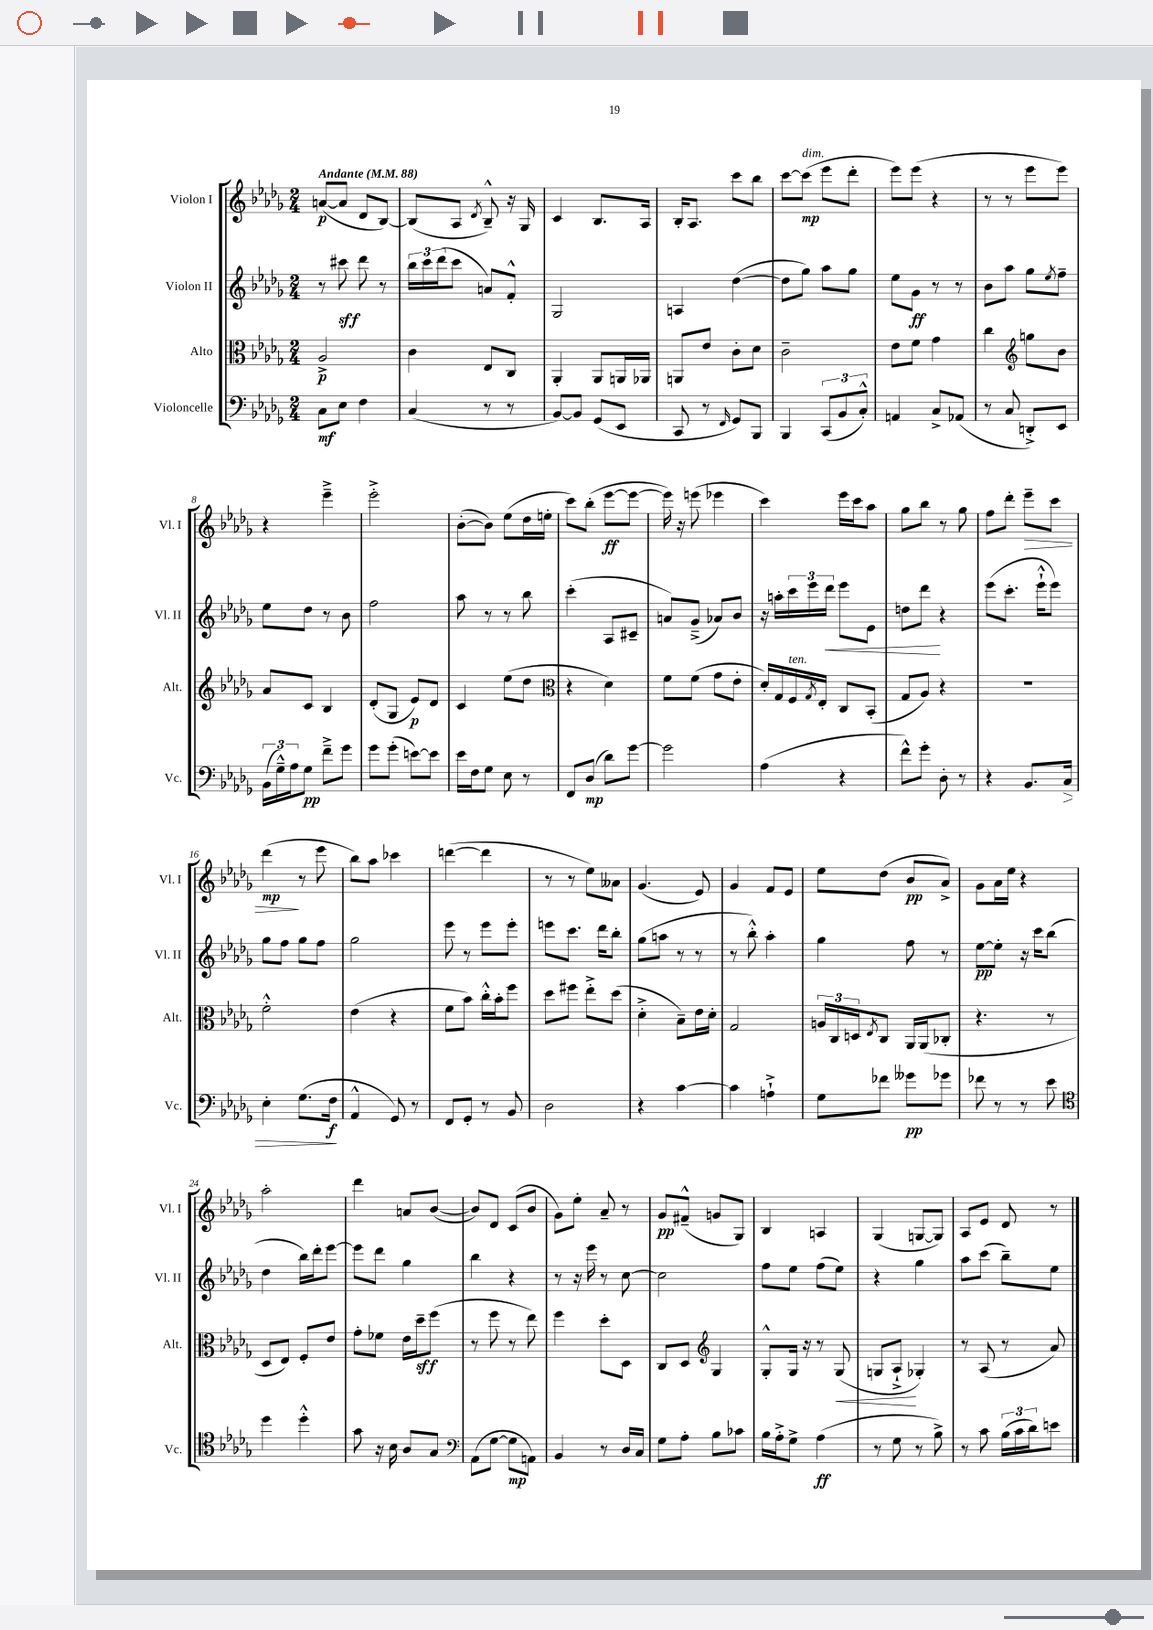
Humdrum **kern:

**kern	**dynam	**kern	**dynam	**kern	**dynam	**kern	**dynam
*part4	*part4	*part3	*part3	*part2	*part2	*part1	*part1
*staff4	*staff4	*staff3	*staff3	*staff2	*staff2	*staff1	*staff1
*I"Violoncelle	*	*I"Alto	*	*I"Violon II	*	*I"Violon I	*
*I'Vc.	*	*I'Alt.	*	*I'Vl. II	*	*I'Vl. I	*
*clefF4	*	*clefC3	*	*clefG2	*	*clefG2	*
*k[b-e-a-d-g-]	*	*k[b-e-a-d-g-]	*	*k[b-e-a-d-g-]	*	*k[b-e-a-d-g-]	*
*M2/4	*	*M2/4	*	*M2/4	*	*M2/4	*
*MM88	*	*MM88	*	*MM88	*	*MM88	*
=1	=1	=1	=1	=1	=1	=1	=1
!	!	!	!	!	!	!LO:TX:a:B:t=Andante	!
8C\L	mf	2A-^/	p	8r	.	([8an/L	p
8E-\J	.	.	.	8ccc#X\	sff	8a/J]	.
4F\	.	.	.	8ddd-\	.	8d-/L	.
.	.	.	.	8r	.	[8B-/J)	.
=2	=2	=2	=2	=2	=2	=2	=2
(4C/	.	4c\	.	24bb-\LL	.	(8B-/L]	.
.	.	.	.	24ccc\	.	.	.
.	.	.	.	(24ddd-\J	.	.	.
.	.	.	.	8ccc\J	.	8A-/J	.
.	.	.	.	.	.	8qd-/	.
8r	.	8E-/L	.	8an/L)	.	8B-~^^/)	.
8r	.	8C/J	.	8f'^^/J	.	16r	.
.	.	.	.	.	.	16G-/	.
=3	=3	=3	=3	=3	=3	=3	=3
[8BB-/L)	.	4AA-'/	.	2G-/	.	4c/	.
8BB-/J]	.	.	.	.	.	.	.
(8GG-/L	.	8AA-/L	.	.	.	8.B-/L	.
8EE-/J	.	16AAn/L	.	.	.	.	.
.	.	16AA-X/JJ	.	.	.	16A-/Jk	.
=4	=4	=4	=4	=4	=4	=4	=4
8CC/	.	8AAn/L	.	4An/	.	16B-'/KL	.
.	.	.	.	.	.	8.A-/J	.
8r	.	8e-/J	.	.	.	.	.
16qqFF/	.	.	.	.	.	.	.
8GG-/L)	.	8c'\L	.	([4dd-\	.	8ccc\L	.
8BBB-/J	.	8d-\J	.	.	.	8bb-\J	.
=5	=5	=5	=5	=5	=5	=5	=5
4BBB-/	.	2c~\	.	8dd-\L]	.	[8ccc\L	.
!	!	!	!	!	!	!LO:TX:a:i:t=dim.	!
.	.	.	.	8gg-\J)	.	(8ccc\J]	mp
(12CC/L	.	.	.	8aa-\L	.	8eee-\L	.
12BB-/	.	.	.	.	.	.	.
.	.	.	.	8gg-\J	.	8ddd-'\J	.
12C'^^/J)	.	.	.	.	.	.	.
=6	=6	=6	=6	=6	=6	=6	=6
4AAn/	.	8e-\L	.	8ee-\L	.	8eee-\L)	.
.	.	8f\J	.	8g-\J	ff	(8eee-\J	.
8C^/L	.	4g-\	.	8r	.	4r	.
(8AA-X/J	.	.	.	8r	.	.	.
=7	=7	=7	=7	=7	=7	=7	=7
8r	.	4cc\	.	8b-\L	.	8r	.
8C/	.	.	.	8aa-\J	.	8r	.
*	*	*clefG2	*	*	*	*	*
8DDn'^/L)	.	8ggn\L	.	8gg-\L	.	8eee-\L	.
.	.	.	.	8qee-/	.	.	.
8EE-/J	.	8b-\J	.	8ff~\J	.	8eee-\J)	.
!!LO:LB:g=z
=8	=8	=8	=8	=8	=8	=8	=8
(24BB-\LL	.	8a-/L	.	8ee-\L	.	4r	.
24G-~^^\)	.	.	.	.	.	.	.
24A-\J	.	.	.	.	.	.	.
8G-\J	pp	8c/J	.	8dd-\J	.	.	.
8f~^\L	.	4B-/	.	8r	.	4eee-~^\	.
8g-\J	.	.	.	8b-\	.	.	.
=9	=9	=9	=9	=9	=9	=9	=9
8g-\L	.	(8d-'/L	.	2ff\	.	2eee-'^\	.
(8g-'\J	.	8G-/J	.	.	.	.	.
[8en\L)	.	8e-/L)	p	.	.	.	.
8e\J]	.	8d-/J	.	.	.	.	.
=10	=10	=10	=10	=10	=10	=10	=10
16e-\LL	.	4c/	.	8aa-\	.	([8b-'\L	.
16F\J	.	.	.	.	.	.	.
8G-\J	.	.	.	8r	.	8b-\J])	.
8E-\	.	(8ee-\L	.	8r	.	(8ee-\L	.
8r	.	8dd-\J	.	8bb-\	.	16dd-\L	.
.	.	.	.	.	.	16een'\JJ	.
=11	=11	=11	=11	=11	=11	=11	=11
*	*	*clefC3	*	*	*	*	*
8FF/L	.	4r	.	(4ccc'\	.	8ccc\L)	.
(8D-/J	mp	.	.	.	.	(8bb-'\J	.
8d-\L)	.	4d-\)	.	8A-/L	.	[8eee-\L	ff
[8g-\J	.	.	.	8c#X~/J	.	8eee-\J_	.
=12	=12	=12	=12	=12	=12	=12	=12
2g-\]	.	8f\L	.	8an/L)	.	16eee-\])	.
.	.	.	.	.	.	16r	.
.	.	(8f\J	.	(8g-~^/J	.	(8eeen\	.
.	.	8g-\L	.	8a-X/L)	.	4eee-X\	.
.	.	8e-'\J	.	8b-/J	.	.	.
=13	=13	=13	=13	=13	=13	=13	=13
(4A-\	.	16d-'/LL)	.	16r	.	4ccc\)	.
.	.	16G-/	.	16aan'\LL	.	.	.
!	!	!LO:TX:a:i:t=ten.	!	!	!	!	!
.	.	16F/	.	24ccc\	.	.	.
.	.	.	.	24eee-\	.	.	.
.	.	8qG-/	.	.	.	.	.
.	.	16E-'/JJ	.	.	.	.	.
!	!	!	!	!	!LO:HP:b	!	!
.	.	.	.	24ddd-\JJ	<	.	.
4r	.	8C/L	.	8eee-\L	.	16eee-\LL	.
.	.	.	.	.	.	16ccc\J	.
.	.	(8BB-'/J	.	8e-\J	.	8aa-\J	.
=14	=14	=14	=14	=14	=14	=14	=14
8f^^\L)	.	8G-/L	.	8ddn\L	.	8gg-\L	.
8g-'\J	.	8A-/J)	.	8ddd-\J	.	8bb-\J	.
8D-'\	.	4r	.	4r	[	8r	.
8r	.	.	.	.	.	8gg-\	.
=15	=15	=15	=15	=15	=15	=15	=15
4r	.	2r	.	(8eee-\L	.	8ff\L	.
.	.	.	.	8.ccc'\J	.	8ddd-'\J	.
!	!	!	!	!	!	!	!LO:HP:b
8.BB-/L	.	.	.	.	.	8eee-~\L	>
.	.	.	.	16eee-`^^\KL	.	.	.
.	.	.	.	8eee-\J)	.	8ccc\J	.
!	!LO:HP:b	!	!	!	!	!	!
16C/Jk	>	.	.	.	.	.	.
!!LO:LB:g=z
=16	=16	=16	=16	=16	=16	=16	=16
4E-'\	.	2f'^^\	.	8gg-\L	.	(4ddd-\	mp
.	.	.	.	8ff\J	.	.	.
(8.G-\L	.	.	.	8gg-\L	.	8r	]
.	.	.	.	8ff\J	.	8eee-\	.
16F\Jk	f	.	.	.	.	.	.
.	]	.	.	.	.	.	.
=17	=17	=17	=17	=17	=17	=17	=17
4AA-^^/	.	(4e-\	.	2gg-\	.	8bb-\L)	.
.	.	.	.	.	.	8aa-\J	.
8GG-/)	.	4r	.	.	.	4ccc-X\	.
8r	.	.	.	.	.	.	.
=18	=18	=18	=18	=18	=18	=18	=18
8FF/L	.	8f\L	.	8eee-\	.	([4dddn\	.
8GG-'/J	.	8b-\J)	.	8r	.	.	.
8r	.	16cc'^^\LL	.	8eee-\L	.	4ddd\]	.
.	.	16b-'\J	.	.	.	.	.
8BB-/	.	8ff\J	.	8eee-'\J	.	.	.
=19	=19	=19	=19	=19	=19	=19	=19
2D-\	.	8dd-\L	.	8eeen\L	.	8r	.
.	.	8ff#X\J	.	8.ccc\J	.	8r	.
.	.	8ee-'^\L	.	.	.	8ee-\L)	.
.	.	.	.	16ddd-\KL	.	.	.
.	.	(8dd-\J	.	8bb-'\J	.	8a--X\J	.
=20	=20	=20	=20	=20	=20	=20	=20
4r	.	4d-'^\	.	(8gg-\L	.	(4.g-/	.
.	.	.	.	8aan\J	.	.	.
[4c\	.	8B-~\L)	.	8r	.	.	.
.	.	16e-\L	.	8r	.	8e-/)	.
.	.	16d-'\JJ	.	.	.	.	.
=21	=21	=21	=21	=21	=21	=21	=21
4c\]	.	2G-/	.	8r	.	4g-/	.
.	.	.	.	8bb-'^^\)	.	.	.
4An`^\	.	.	.	4aa-'\	.	8f/L	.
.	.	.	.	.	.	8e-/J	.
=22	=22	=22	=22	=22	=22	=22	=22
8G-\L	.	24An/LL	.	4gg-\	.	8ee-\L	.
.	.	24C/	.	.	.	.	.
.	.	24Dn/J	.	.	.	.	.
.	.	8qE-/	.	.	.	.	.
8f-X\J	.	8C/J	.	.	.	(8dd-\J	.
8g--X\L	pp	16AA-/LL	.	8ff\	.	8b-/L	pp
.	.	(16AA-/J	.	.	.	.	.
8g-X\J	.	8C-X'/J	.	8r	.	8a-^/J)	.
=23	=23	=23	=23	=23	=23	=23	=23
8f-X\	.	4.r	.	[8ee-\L	pp	8g-\L	.
8r	.	.	.	8ee-'\J]	.	16a-\L	.
.	.	.	.	.	.	16ee-\JJ	.
8r	.	.	.	16r	.	4r	.
.	.	.	.	16ccc\KL	.	.	.
8e-\	.	8r	.	(8bb-\J	.	.	.
!!LO:LB:g=z
=24	=24	=24	=24	=24	=24	=24	=24
*clefC4	*	*	*	*	*	*	*
4dd-\	.	8D-/L	.	4dd-\	.	2aa-'\	.
.	.	8E-/J)	.	.	.	.	.
4dd-'^^\	.	8F'/L	.	16bb-\LL)	.	.	.
.	.	.	.	16ddd-'\J	.	.	.
.	.	8e-/J	.	[8eee-\J	.	.	.
=25	=25	=25	=25	=25	=25	=25	=25
8g-\	.	8g-'\L	.	8eee-\L]	.	4ddd-\	.
16r	.	8f-X\J	.	8ddd-\J	.	.	.
16B-\	.	.	.	.	.	.	.
8A-/L	.	16e-\LL	.	4gg-\	.	8an/L	.
.	.	16dd-~\J	sff	.	.	.	.
8G-/J	.	(8ff\J	.	.	.	([8b-/J	.
=26	=26	=26	=26	=26	=26	=26	=26
*clefF4	*	*	*	*	*	*	*
(8AA-\L	.	8r	.	4bb-\	.	8b-/L])	.
[8G-\J	.	8ff\	.	.	.	8d-/J	.
8G-\L]	mp	8r	.	4r	.	(8c/L	.
8AAn\J)	.	8ee-\)	.	.	.	8b-/J	.
=27	=27	=27	=27	=27	=27	=27	=27
4BB-/	.	4ff\	.	8r	.	8g-\L)	.
.	.	.	.	16r	.	8ee-'\J	.
.	.	.	.	16eee-\	.	.	.
8r	.	8dd-'\L	.	8r	.	8a-~/	.
16D-/LL	.	8D-\J	.	[8cc\	.	8r	.
16C/JJ	.	.	.	.	.	.	.
=28	=28	=28	=28	=28	=28	=28	=28
8G-\L	.	8C/L	.	2cc\]	.	8g-/L	pp
8A-'\J	.	8D-/J	.	.	.	(8f#X~^^/J	.
*	*	*clefG2	*	*	*	*	*
8B-\L	.	4G-/	.	.	.	8gn/L	.
8c-X\J	.	.	.	.	.	8G-/J)	.
=29	=29	=29	=29	=29	=29	=29	=29
16B-\LL	.	8G-'^^/L	.	8ff\L	.	4B-/	.
16A-'^\J	.	.	.	.	.	.	.
8G-^\J	.	16G-/Jk	.	8ee-\J	.	.	.
.	.	16r	.	.	.	.	.
(4A-\	ff	8r	.	(8ff\L	.	4An/	.
!	!	!	!LO:HP:b	!	!	!	!
.	.	(8G-/	<	8ee-\J)	.	.	.
=30	=30	=30	=30	=30	=30	=30	=30
8r	.	8Gn/L	.	4r	.	(4G-/	.
8G-\	.	8A-`^/J	.	.	.	.	.
8r	.	4G-X'/)	[	4gg-\	.	[8Gn/L	.
8B-^\)	.	.	.	.	.	8G/J])	.
=31	=31	=31	=31	=31	=31	=31	=31
8r	.	8r	.	8aa-\L	.	8A-/L	.
8c\	.	(8A-/	.	(8ccc\J	.	8e-/J	.
(24B-\LL	.	8r	.	8bb-~\L)	.	8d-/	.
24c\	.	.	.	.	.	.	.
24d-\J)	.	.	.	.	.	.	.
8en\J	.	8a-/)	.	8ee-\J	.	8r	.
==	==	==	==	==	==	==	==
*-	*-	*-	*-	*-	*-	*-	*-
